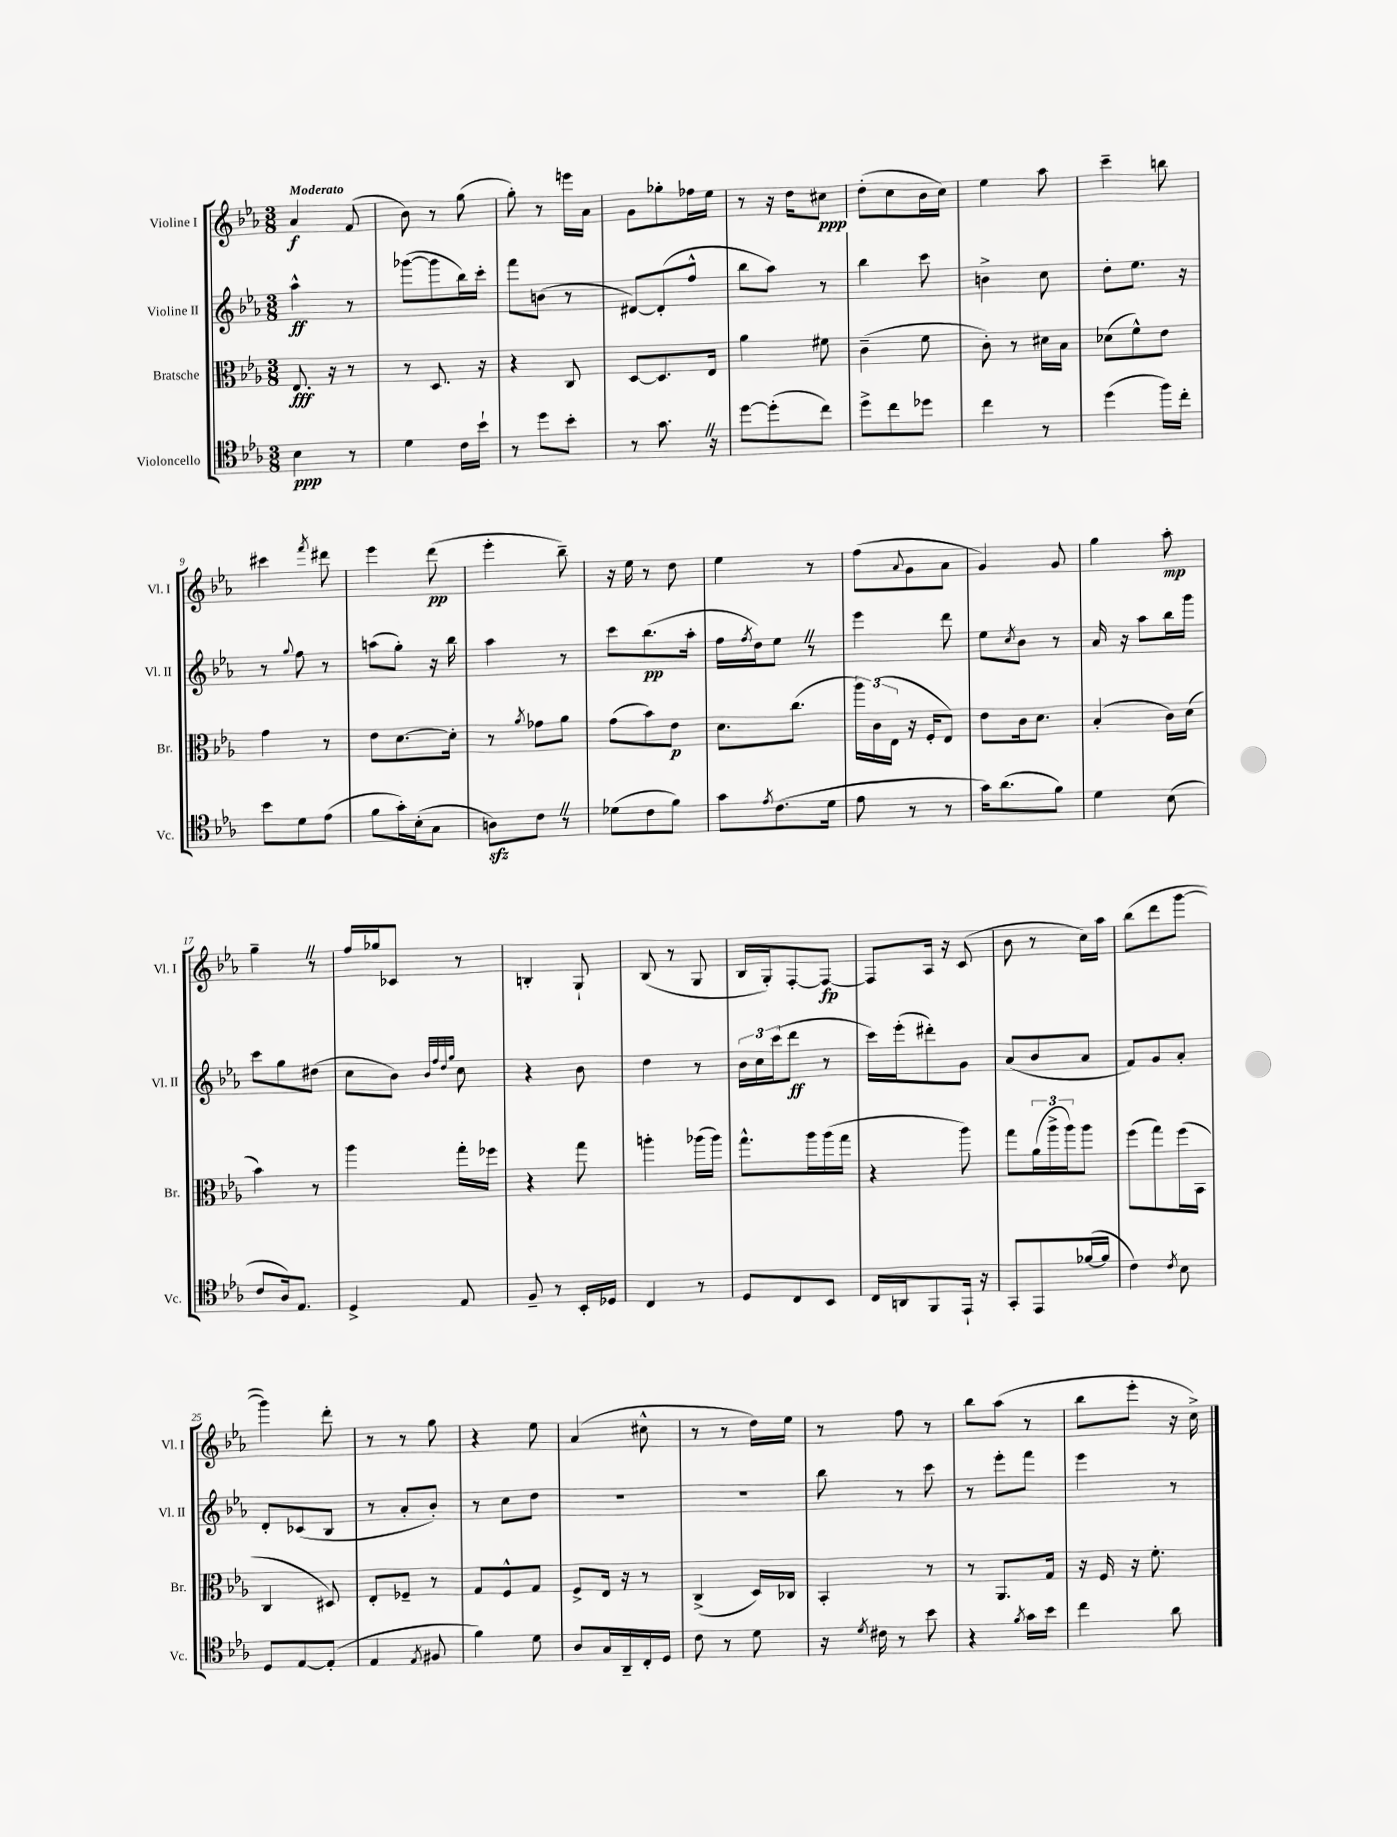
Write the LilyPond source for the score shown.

<<
\new StaffGroup <<
\new Staff = "s0" \with { instrumentName = "Violine I" shortInstrumentName = "Vl. I" } {
    \clef treble \key ees \major \numericTimeSignature \time 3/8 \tempo "Moderato"
    aes'4\f f'8( |
    bes'8) r8 g''8( |
    g''8-.) r8 e'''16 aes'16 |
    g'8 ges''8-. fes''16 ees''16 |
    r8 r16 d''16 cis''8\ppp |
    d''8-.( c''8 bes'16 c''16) |
    ees''4 aes''8 |
    c'''4-- b''8 |
    cis'''4 \acciaccatura { f'''8 } dis'''8 |
    ees'''4 d'''8\pp( |
    ees'''4-. bes''8--) |
    r16 ees''16 r8 d''8 |
    ees''4 r8 |
    f''8( \appoggiatura { aes'8 } g'8 aes'8 |
    g'4) g'8 |
    g''4 aes''8-.\mp |
    g''4-- \once \override BreathingSign.text = \markup { \musicglyph "scripts.caesura.straight" } \breathe r8 |
    f''16 ges''16 ces'8 r8 |
    b4-. g8-! |
    bes8( r8 g8 |
    bes16 g16-.) f8~-. f8~\fp |
    f8 aes16 r16 c'8( |
    bes'8 r8 c''16) aes''16 |
    bes''8( d'''8 g'''8~ |
    g'''4) d'''8-. |
    r8 r8 g''8 |
    r4 ees''8 |
    aes'4( cis''8-^ |
    r8 r8 d''16) ees''16 |
    r8 f''8 r8 |
    bes''8 aes''8( r8 |
    bes''8 ees'''8-. r16 c''16->) \bar "|." |
}
\new Staff = "s1" \with { instrumentName = "Violine II" shortInstrumentName = "Vl. II" } {
    \clef treble \key ees \major \numericTimeSignature \time 3/8
    aes''4-^\ff r8 |
    ges'''8~( ges'''8 bes''16) c'''16-. |
    f'''8 b'8( r8 |
    dis'8~) dis'8-.( f''8-^ |
    bes''8 aes''8) r8 |
    bes''4 c'''8 |
    b'4-> c''8 |
    d''8-. ees''8. r16 |
    r8 \appoggiatura { g''8 } f''8 r8 |
    a''8( g''8-.) r16 bes''16 |
    aes''4 r8 |
    c'''8 bes''8.\pp( aes''16-. |
    f''16 \acciaccatura { f''8 } d''16) ees''8 \once \override BreathingSign.text = \markup { \musicglyph "scripts.caesura.straight" } \breathe r8 |
    ees'''4 d'''8 |
    ees''8 \acciaccatura { c''8 } bes'8 r8 |
    aes'16 r16 aes''8 bes''16 g'''16 |
    c'''8 g''8 dis''8( |
    c''8 bes'8) \grace { bes'32 f''32 d''32 g''32 } c''8 |
    r4 bes'8 |
    d''4 r8 |
    \tuplet 3/2 { bes'16 c''16 c'''16( } d'''8\ff r8 |
    c'''16) ees'''16-.( dis'''8-.) g'8 |
    aes'8( bes'8 aes'8 |
    f'8) g'8 aes'8-. |
    d'8-. ces'8( bes8 |
    r8 aes'8-. bes'8-.) |
    r8 c''8 d''8 |
    R4. |
    R4. |
    bes''8 r8 c'''8 |
    r8 ees'''8-. f'''8 |
    ees'''4 r8 \bar "|." |
}
\new Staff = "s2" \with { instrumentName = "Bratsche" shortInstrumentName = "Br." } {
    \clef alto \key ees \major \numericTimeSignature \time 3/8
    ees8.\fff r16 r8 |
    r8 d8. r16 |
    r4 c8 |
    d8~ d8. ees16 |
    aes'4 fis'8 |
    c'4--( f'8 |
    c'8-.) r8 dis'16 bes16 |
    des'8( f'8-^) ees'8 |
    g'4 r8 |
    ees'8 d'8.~ d'16-. |
    r8 \acciaccatura { aes'8 } ges'8 aes'8 |
    g'8( bes'8) ees'8\p |
    d'8. c''8.( |
    \tuplet 3/2 { aes''16) c'16( ees16 } r16 f16-. ees8) |
    ees'8 c'16 d'8. |
    bes4-.( c'16) d'16( |
    bes'4) r8 |
    aes''4 g''16-. fes''16 |
    r4 g''8 |
    a''4-. aes''16( aes''16) |
    g''8.-^ aes''16 aes''16( g''16 |
    r4 aes''8) |
    g''8 \tuplet 3/2 { aes'16( aes''16-> aes''16) } aes''8 |
    f''8( g''8) f''16( bes,16 |
    c4 dis8) |
    ees8-. fes8-- r8 |
    g8 f8-^ g8 |
    f8-> ees16 r16 r8 |
    c4->( d16) ces16 |
    bes,4-. r8 |
    r8 aes,8. g16 |
    r16 f16 r16 f'8.-. \bar "|." |
}
\new Staff = "s3" \with { instrumentName = "Violoncello" shortInstrumentName = "Vc." } {
    \clef tenor \key ees \major \numericTimeSignature \time 3/8
    bes4\ppp r8 |
    d'4 c'16 bes'16-! |
    r8 d''8 bes'8-. |
    r8 g'8. \once \override BreathingSign.text = \markup { \musicglyph "scripts.caesura.straight" } \breathe r16 |
    d''8~ d''8-.( c''8) |
    d''8-> c''8 des''8 |
    c''4 r8 |
    d''4( f''16) c''16-. |
    bes'8 d'8 ees'8( |
    f'8 g'16-.) bes16-.( g8 |
    a8\sfz) c'8 \once \override BreathingSign.text = \markup { \musicglyph "scripts.caesura.straight" } \breathe r8 |
    des'8( c'8 f'8) |
    g'8 \acciaccatura { ees'8 } c'8.( d'16 |
    ees'8 r8 r8 |
    g'16) aes'8.( f'8) |
    d'4 bes8( |
    c'8 aes16) ees8. |
    d4-> ees8 |
    f8-- r8 bes,16-. des16 |
    c4 r8 |
    d8 c8 bes,8 |
    c16 a,16 f,8 ees,16-! r16 |
    g,8-. ees,8 fes'16~( fes'16 |
    c'4) \acciaccatura { c'8 } bes8 |
    d8 ees8~ ees8-.( |
    ees4 \acciaccatura { ees8 } fis8 |
    f'4) d'8 |
    aes8 g16 aes,16-- c16-. d16 |
    c'8 r8 d'8 |
    r16 \acciaccatura { d'8 } cis'16 r8 bes'8 |
    r4 \acciaccatura { f'8 } g'16 bes'16 |
    c''4 aes'8 \bar "|." |
}
>>
>>
